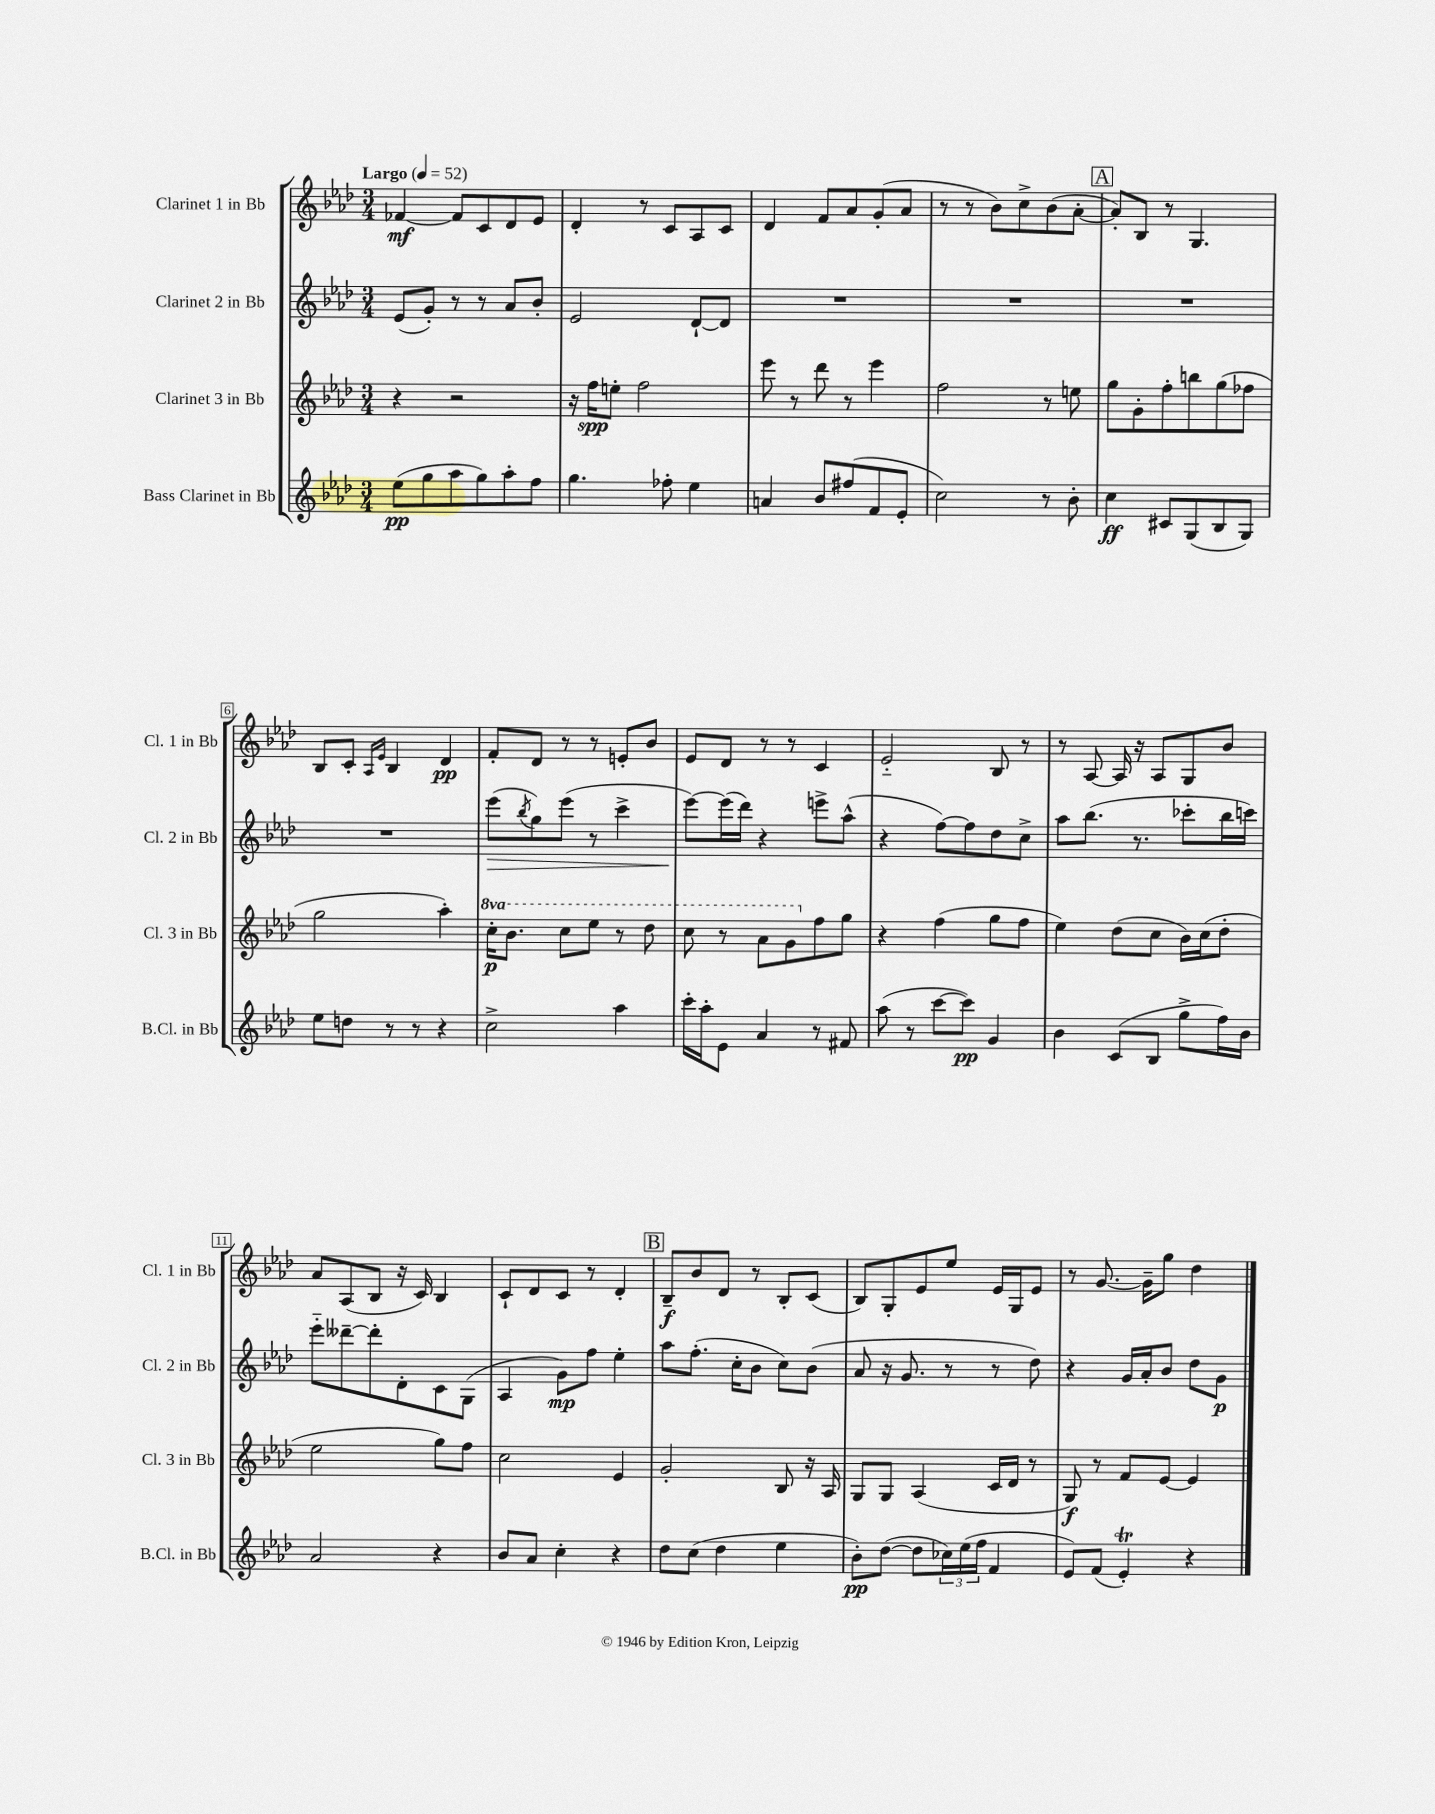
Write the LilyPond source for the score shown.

<<
\new StaffGroup <<
\new Staff = "s0" \with { instrumentName = "Clarinet 1 in Bb" shortInstrumentName = "Cl. 1 in Bb" } {
    \clef treble \key aes \major \numericTimeSignature \time 3/4 \tempo "Largo" 4 = 52
    fes'4~\mf fes'8 c'8 des'8 ees'8 |
    des'4-. r8 c'8 aes8 c'8 |
    des'4 f'8 aes'8 g'8-.( aes'8 |
    r8 r8 bes'8) c''8-> bes'8( aes'8~-. |
    \mark \markup { \box "A" } aes'8-.) bes8 r8 g4. |
    bes8 c'8-. \grace { aes16 ees'16 } bes4 des'4\pp |
    f'8-. des'8 r8 r8 e'8-. bes'8 |
    ees'8 des'8 r8 r8 c'4 |
    ees'2-_ bes8 r8 |
    r8 aes8~ aes16 r16 aes8 g8 bes'8 |
    aes'8 aes8( bes8 r16 c'16) bes4 |
    c'8-! des'8 c'8 r8 des'4-. |
    \mark \markup { \box "B" } bes8--\f bes'8 des'8 r8 bes8-. c'8( |
    bes8) g8-. ees'8 ees''8 ees'16 g16 ees'8 |
    r8 g'8.~ g'16-- g''8 des''4 \bar "|." |
}
\new Staff = "s1" \with { instrumentName = "Clarinet 2 in Bb" shortInstrumentName = "Cl. 2 in Bb" } {
    \clef treble \key aes \major \numericTimeSignature \time 3/4
    ees'8( g'8-.) r8 r8 aes'8 bes'8-. |
    ees'2 des'8~-! des'8 |
    R2. |
    R2. |
    \mark \markup { \box "A" } R2. |
    R2. |
    ees'''8\>( \acciaccatura { bes''8 } g''8) ees'''8( r8 c'''4-> |
    ees'''8~\!) ees'''16( des'''16) r4 e'''8-> aes''8-^( |
    r4 f''8~) f''8 des''8 c''8-> |
    aes''8 bes''8.( r8. ces'''8-. bes''16 c'''16) |
    ees'''8-_ deses'''8~-- deses'''8-. des'8-. c'8 g8( |
    aes4 g'8\mp) f''8 ees''4-. |
    \mark \markup { \box "B" } aes''8 f''8.-.( c''16-. bes'8 c''8) bes'8( |
    aes'8 r16 g'8. r8 r8 des''8) |
    r4 g'16 aes'16-. bes'8 des''8 g'8\p \bar "|." |
}
\new Staff = "s2" \with { instrumentName = "Clarinet 3 in Bb" shortInstrumentName = "Cl. 3 in Bb" } {
    \clef treble \key aes \major \numericTimeSignature \time 3/4 \set Staff.ottavationMarkups = #ottavation-simple-ordinals
    r4 r2 |
    r16 f''16\spp e''8-. f''2 |
    ees'''8 r8 des'''8 r8 ees'''4 |
    f''2 r8 e''8 |
    \mark \markup { \box "A" } g''8 g'8-. f''8-. b''8 g''8( fes''8 |
    g''2 aes''4-.) |
    \ottava #1 c'''16-.\p bes''8. c'''8 ees'''8 r8 des'''8 |
    c'''8 r8 aes''8 g''8 \ottava #0 f''8 g''8 |
    r4 f''4( g''8 f''8 |
    ees''4) des''8( c''8 bes'16) c''16( des''8-. |
    ees''2 g''8) f''8 |
    c''2 ees'4 |
    \mark \markup { \box "B" } g'2-. bes8 r16 aes16 |
    g8 g8 aes4( c'16 des'16 r8 |
    g8\f) r8 f'8 ees'8~ ees'4 \bar "|." |
}
\new Staff = "s3" \with { instrumentName = "Bass Clarinet in Bb" shortInstrumentName = "B.Cl. in Bb" } {
    \clef treble \key aes \major \numericTimeSignature \time 3/4
    ees''8\pp( g''8 aes''8 g''8) aes''8-. f''8 |
    g''4. fes''8-. ees''4 |
    a'4 bes'8 fis''8( f'8 ees'8-. |
    c''2) r8 bes'8-. |
    \mark \markup { \box "A" } c''4\ff cis'8 g8( bes8 g8) |
    ees''8 d''8 r8 r8 r4 |
    c''2-> aes''4 |
    c'''16-. aes''16-. ees'8 aes'4 r8 fis'8 |
    aes''8( r8 c'''8~ c'''8\pp) g'4 |
    bes'4 c'8( bes8 g''8-> f''16) bes'16 |
    aes'2 r4 |
    bes'8 aes'8 c''4-. r4 |
    \mark \markup { \box "B" } des''8 c''8( des''4 ees''4 |
    bes'8-.\pp) des''8~( des''8 \tuplet 3/2 { ces''16) ees''16( f''16 } f'4 |
    ees'8) f'8( ees'4-.\trill) r4 \bar "|." |
}
>>
>>
\layout { \context { \Score \override BarNumber.stencil = #(make-stencil-boxer 0.1 0.3 ly:text-interface::print) } }
